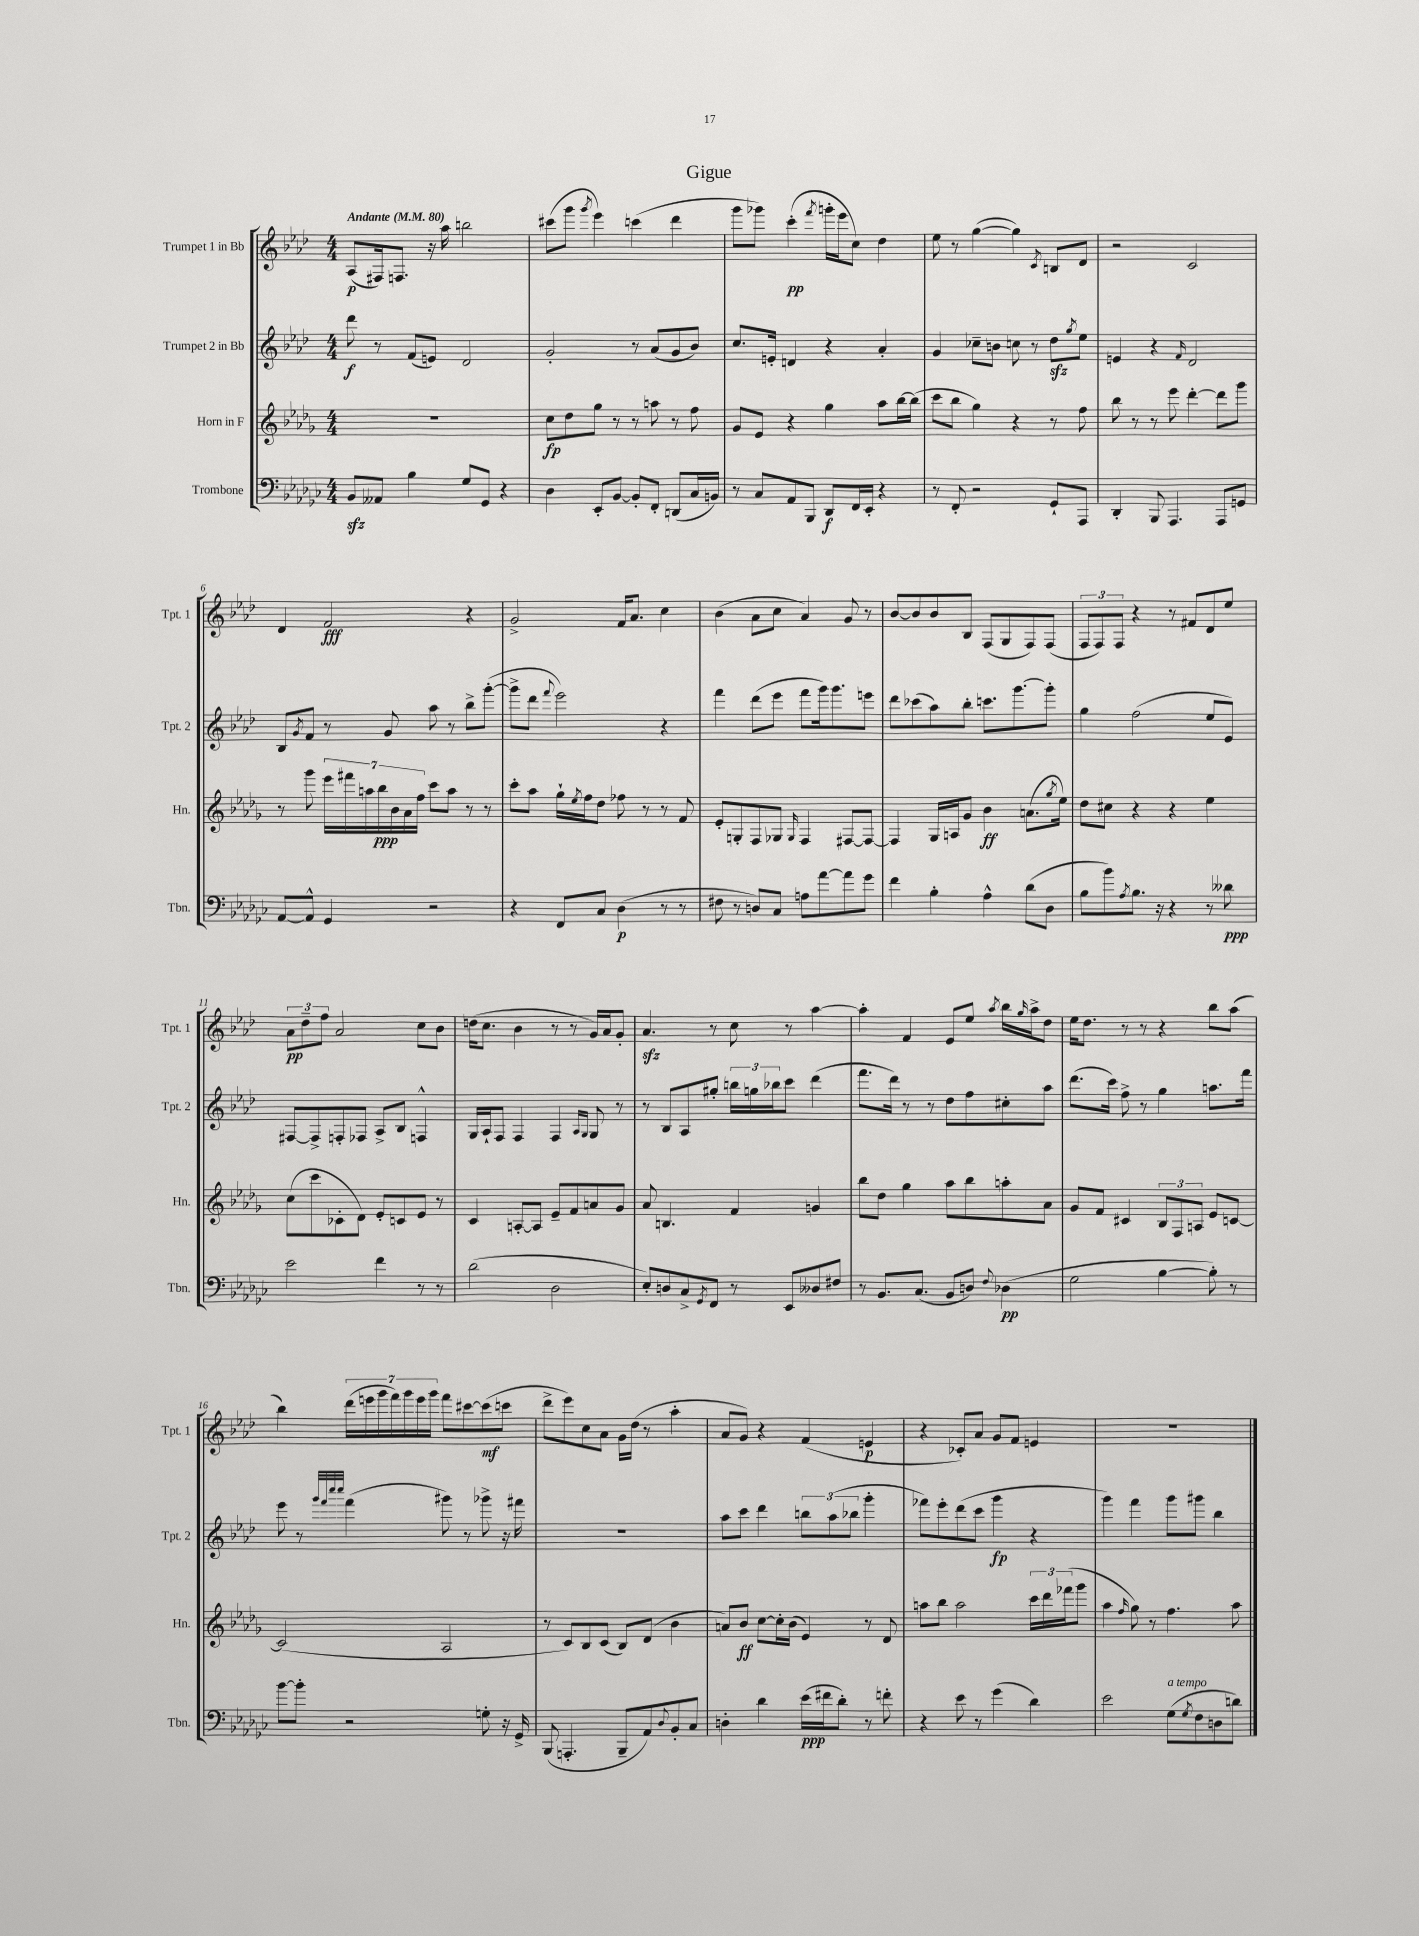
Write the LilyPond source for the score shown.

\header { title = "Gigue" }
<<
\new StaffGroup <<
\new Staff = "s0" \with { instrumentName = "Trumpet 1 in Bb" shortInstrumentName = "Tpt. 1" } {
    \clef treble \key aes \major \numericTimeSignature \time 4/4 \tempo "Andante" 4 = 80
    aes8\p( fis16) f8. r16 aes''16 b''2 |
    cis'''8( g'''8 \acciaccatura { g'''8 } ees'''4) c'''4( des'''4 |
    g'''8 ges'''8) c'''4-.\pp( \acciaccatura { f'''8 } g'''16-. ees'''16 c''8) des''4 |
    ees''8 r8 g''4~( g''4) \acciaccatura { c'8 } b8 des'8 |
    r2 c'2 |
    des'4 f'2\fff r4 |
    g'2-> f'16 aes'8. c''4 |
    bes'4( aes'8 c''8 aes'4) g'8 r8 |
    bes'8~ bes'8 bes'8 bes8 f8( g8 f8) f8( |
    \tuplet 3/2 { f8 f8) f8 } r4 r8 fis'8 des'8 ees''8 |
    \tuplet 3/2 { aes'8\pp des''8-- f''8 } aes'2 c''8 bes'8 |
    d''16( c''8. bes'4 r8 r8 g'16) aes'16 g'8-. |
    aes'4.\sfz r8 c''8 r8 aes''4~ |
    aes''4-. f'4 ees'8 ees''8 \acciaccatura { aes''8 } bes''16 \grace { g''16 } aes''16-> des''8 |
    ees''16 des''8. r8 r8 r4 bes''8 aes''8( |
    bes''4) \tuplet 7/4 { des'''16( e'''16 g'''16 f'''16) g'''16 e'''16 g'''16 } f'''8 cis'''8~ cis'''8\mf( c'''8 |
    des'''8-> ees'''8) c''8 aes'8 g'16 des''16( r8 aes''4-. |
    aes'8 g'8) r4 f'4( e'4\p |
    r4 ces'8-.) aes'8 g'8 f'8 e'4 |
    R1 \bar "|." |
}
\new Staff = "s1" \with { instrumentName = "Trumpet 2 in Bb" shortInstrumentName = "Tpt. 2" } {
    \clef treble \key aes \major \numericTimeSignature \time 4/4
    des'''8\f r8 f'8( e'8) des'2 |
    g'2-. r8 aes'8( g'8 bes'8) |
    c''8. e'16-. d'4 r4 aes'4-. |
    g'4 ces''8-- b'8 c''8 r8 des''8\sfz \acciaccatura { g''8 } ees''8 |
    e'4 r4 \grace { f'16 } des'2 |
    bes8 \acciaccatura { g'8 } f'8 r8 g'8 aes''8 r8 bes''8-> g'''8~-.( |
    g'''8-> des'''8 \appoggiatura { f'''8 } ees'''2) r4 |
    f'''4 des'''8( ees'''8 f'''8 g'''16) g'''8. e'''8 |
    des'''8 ces'''8( aes''8) bes''8-. c'''8. g'''8.~ g'''8-. |
    g''4 f''2( ees''8 ees'8) |
    fis8~ fis8-> f8-. fes8 aes8-> bes8 f4-^ |
    g16 aes16-! f8 f4 f4 \grace { aes16 g16 } g8 r8 |
    r8 bes8 aes8 gis''8-. \tuplet 3/2 { b''16 g''16 bes''16 } c'''8 des'''4( |
    f'''8. des'''16) r8 r8 des''8 f''8 cis''8-. aes''8 |
    des'''8.( c'''16) f''8-> r8 g''4 a''8. f'''16 |
    ees'''8 r8 \grace { g'''32 f'''32 c''''32 c''''32 } f'''4( gis'''8) r8 ges'''8-> r16 fis'''16 |
    R1 |
    aes''8 c'''8 des'''4 \tuplet 3/2 { b''8 aes''8( bes''8 } g'''4-. |
    fes'''8) ees'''8-. des'''8( c'''8 g'''4\fp r4 |
    g'''4) f'''4 g'''8 gis'''8 bes''4 \bar "|." |
}
\new Staff = "s2" \with { instrumentName = "Horn in F" shortInstrumentName = "Hn." } {
    \clef treble \key des \major \numericTimeSignature \time 4/4
    R1 |
    c''8\fp des''8 ges''8 r8 r8 a''8 r8 f''8 |
    ges'8 ees'8 r4 ges''4 aes''8 bes''16~ bes''16( |
    c'''8 bes''8 ges''4) r4 r8 f''8 |
    bes''8 r8 r8 ees'''8 des'''4~-. des'''8 ges'''8 |
    r8 ges'''8 \tuplet 7/4 { ees'''16 fis'''16 a''16 bes''16\ppp bes'16 aes'16 f''16 } c'''8 a''8 r8 r8 |
    c'''8-. aes''8 ges''16-! \acciaccatura { ees''8 } f''16 des''8 fes''8 r8 r8 f'8 |
    ees'8-. g8-. f8 ges8 \grace { ges16 } f4 fis8~ fis8~ |
    fis4 ges16 a16 ges'8 bes'4\ff a'8.( \acciaccatura { ges''8 } ees''16) |
    des''8 cis''8 r4 r4 ees''4 |
    c''8( c'''8 ces'8-. des'8) ees'8-. c'8 ees'8 r8 |
    c'4 a8~-. a8 ees'8-- f'8 a'8 ges'8 |
    aes'8 b4. f'4 g'4 |
    bes''8 des''8 ges''4 aes''8 bes''8 a''8-. aes'8 |
    ges'8 f'8 cis'4 \tuplet 3/2 { bes8 f8 a8 } ees'8 c'8~ |
    c'2( aes2 |
    r8 c'8) bes8 c'8( bes8) des'8( bes'4 |
    a'8) bes'8\ff c''8~ c''16-. bes'16( ees'4) r8 des'8 |
    a''8 bes''8 a''2 \tuplet 3/2 { c'''16 des'''16 fes'''16( } ges'''8 |
    aes''4 \grace { f''16 } ges''8) r8 f''4. aes''8 \bar "|." |
}
\new Staff = "s3" \with { instrumentName = "Trombone" shortInstrumentName = "Tbn." } {
    \clef bass \key ges \major \numericTimeSignature \time 4/4
    bes,8\sfz aeses,8 bes4 ges8 ges,8 r4 |
    des4 ees,8-. bes,8~ bes,8-. f,8-. d,8( ces16 b,16) |
    r8 ces8 aes,8 bes,,8 des,8\f f,16 ees,16-. r4 |
    r8 f,8-. r2 ges,8-! aes,,8 |
    des,4-. bes,,8 aes,,4. aes,,8 g,8 |
    aes,8~ aes,8-^ ges,4 r2 |
    r4 f,8 ces8 des4\p( r8 r8 |
    fis8 r8 d8) ces8 a8 aes'8~ aes'8 ges'8 |
    f'4 bes4-. aes4-^ des'8( des8 |
    bes8 bes'8) \acciaccatura { aes8 } bes8. r16 r4 r8 deses'8\ppp |
    ees'2 f'4 r8 r8 |
    des'2( des2 |
    ees8-.) d8 ces8-> \acciaccatura { ges,8 } f,8 r8 ees,8 deses8 fis8 |
    r8 bes,8. ces8.( bes,8 d8) \appoggiatura { f8 } des4\pp( |
    ges2 bes4~ bes8-.) r8 |
    bes'8~ bes'8-. r2 g8-. r16 ges,16-> |
    bes,,8( a,,4.-. bes,,8-- aes,8) \appoggiatura { des8 } bes,8-. ces8 |
    d4-. des'4 ees'16\ppp( fis'16 des'8-.) r8 f'8-. |
    r4 ees'8 r8 ges'4( des'4) |
    ees'2 ges8^\markup { \italic "a tempo" }( \acciaccatura { ges8 } f8 d8 d'8) \bar "|." |
}
>>
>>
